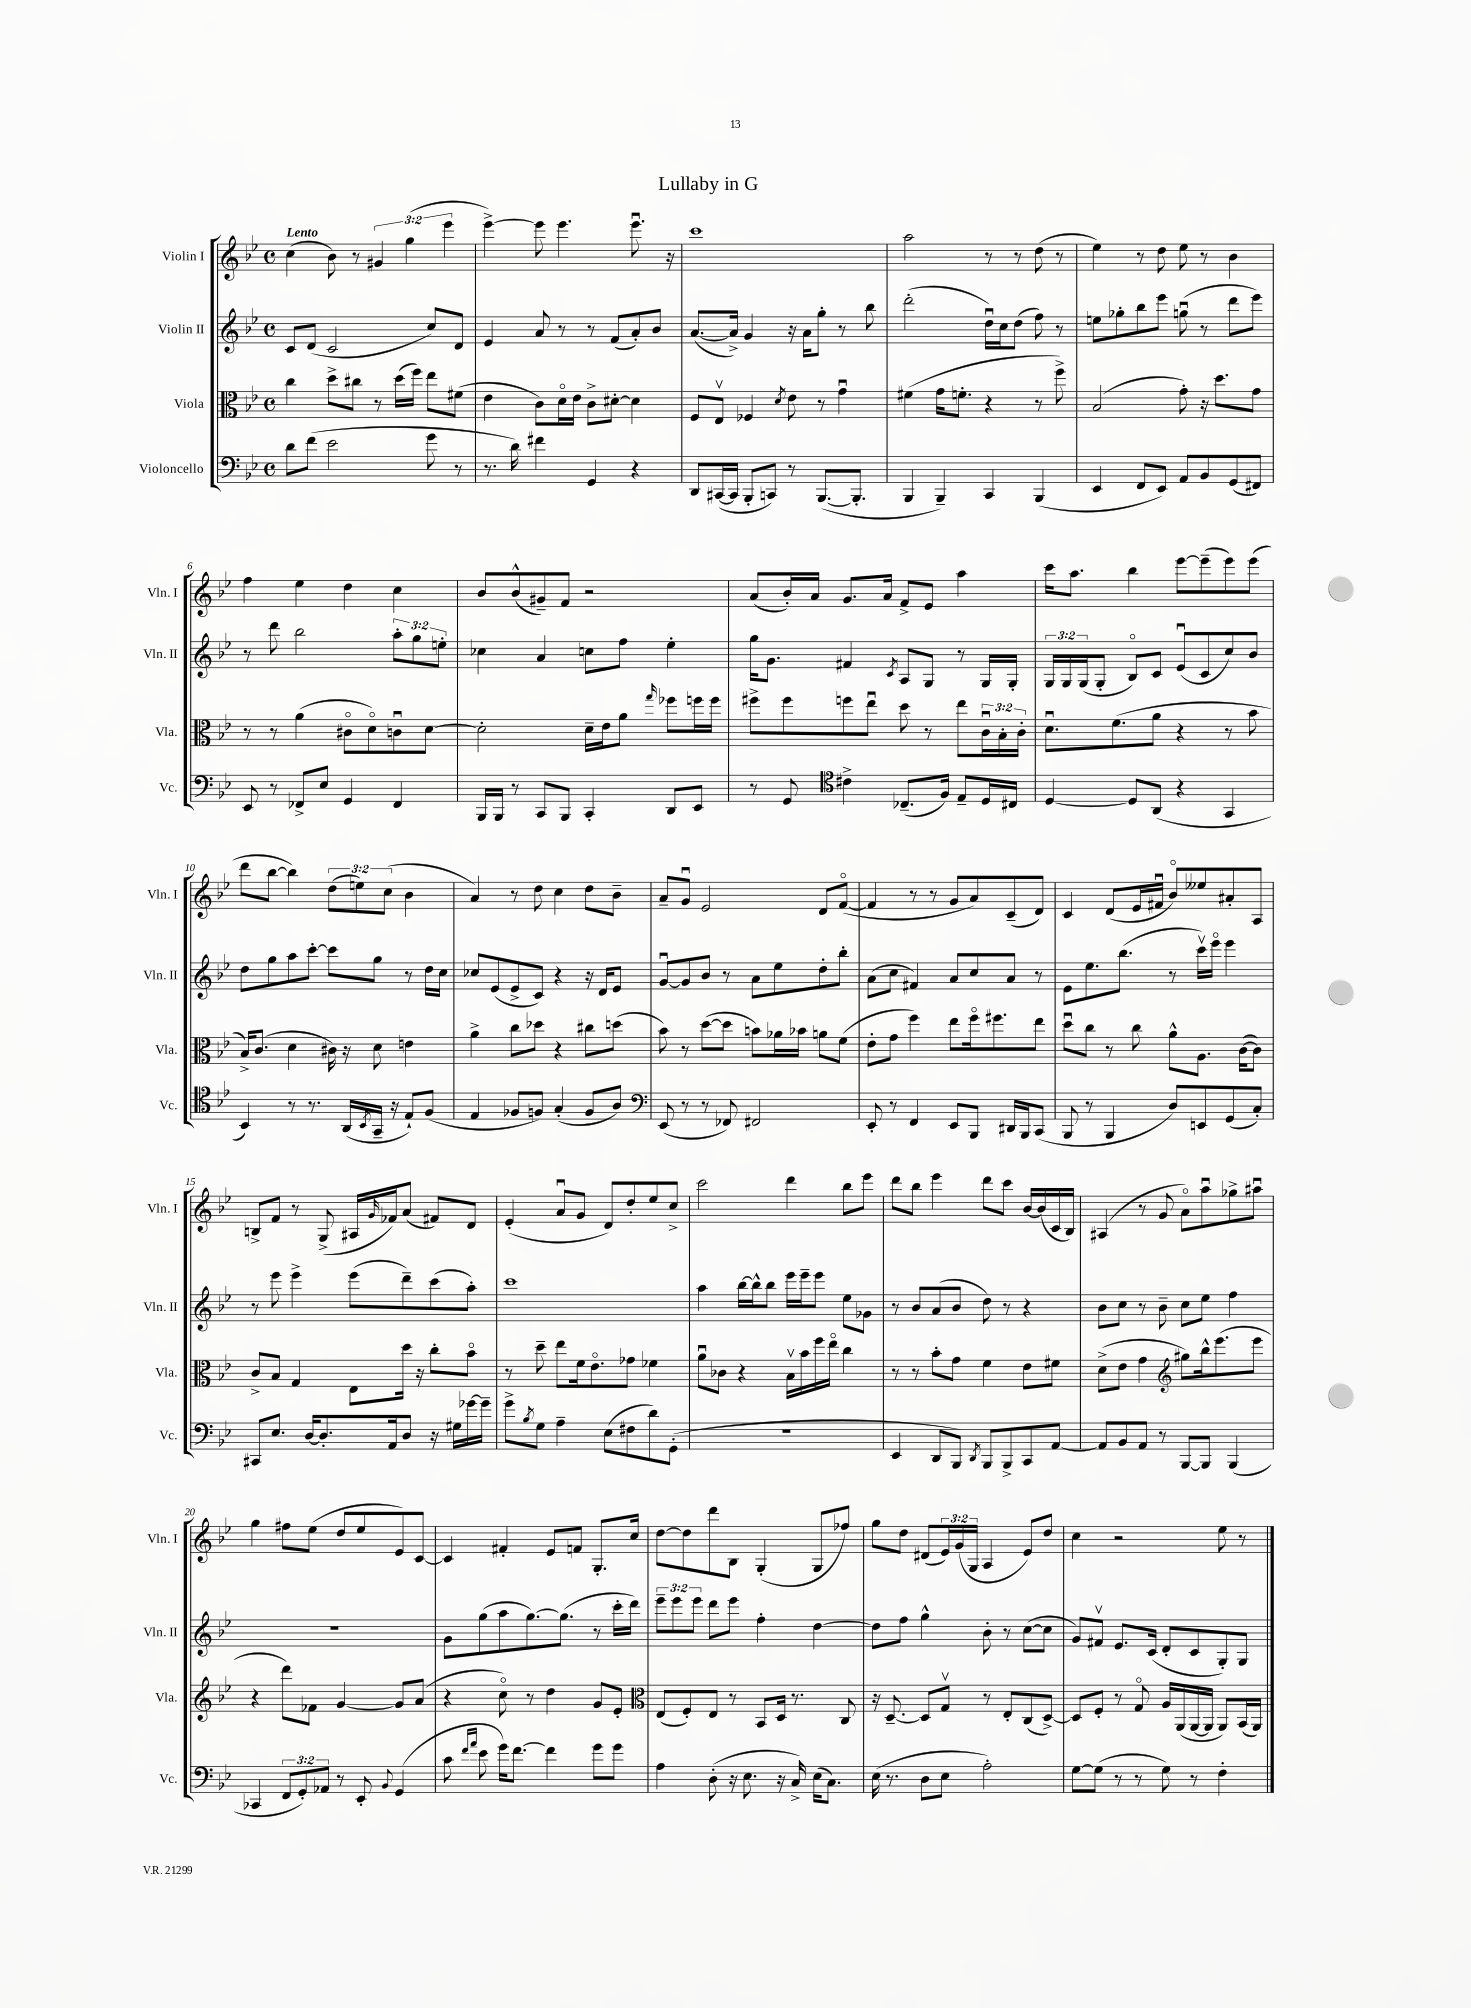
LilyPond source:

\header { title = "Lullaby in G" }
<<
\new StaffGroup <<
\new Staff = "s0" \with { instrumentName = "Violin I" shortInstrumentName = "Vln. I" } {
    \clef treble \key bes \major \defaultTimeSignature \time 4/4 \override Staff.TupletNumber.text = #tuplet-number::calc-fraction-text \tempo "Lento"
    c''4( bes'8) r8 \tuplet 3/2 { gis'4 g''4( ees'''4 } |
    ees'''4~->) ees'''8 ees'''4. ees'''8.\downbow r16 |
    c'''1 |
    a''2 r8 r8 d''8( r8 |
    ees''4) r8 d''8 ees''8 r8 bes'4 |
    f''4 ees''4 d''4 c''4 |
    bes'8 bes'8-^( gis'8--) f'8 r2 |
    a'8( bes'16-.) a'16 g'8. a'16 f'8-> ees'8 a''4 |
    c'''16 a''8. bes''4 ees'''8~ ees'''8--( ees'''8) ees'''8( |
    d'''8 bes''8~ bes''4) \tuplet 3/2 { d''8( e''8) c''8( } bes'4 |
    a'4) r8 d''8 c''4 d''8 bes'8-- |
    a'8-- g'8\downbow ees'2 d'8 f'8~\flageolet( |
    f'4 r8 r8 g'8 a'8) c'8--( d'8) |
    c'4 d'8( ees'16 fis'16\downbow bes'8\flageolet) eeses''8 ais'8-. a8 |
    b8-> f'8 r8 g8->( ais16 \grace { g'16 } fes'16) a'8( fis'8) d'8 |
    ees'4-.( a'8\downbow g'8 d'8) d''8-. ees''8 c''8-> |
    c'''2 d'''4 bes''8 ees'''8 |
    d'''8 bes''8 ees'''4 d'''8 c'''8 bes'16~ bes'16( c'16 bes16) |
    ais4( r8 g'8 a'8\flageolet) a''8\downbow ges''8-> ais''8\downbow |
    g''4 fis''8 ees''8( d''8 ees''8 ees'8) c'8~ |
    c'4 fis'4-. ees'8 f'8 g8.-. c''16 |
    d''8~ d''8 d'''8 bes8 g4-.( g8 fes''8) |
    g''8 d''8 dis'8( \tuplet 3/2 { ees'16) g'16( g16 } a4 ees'8) d''8 |
    c''4 r2 ees''8 r8 \bar "|." |
}
\new Staff = "s1" \with { instrumentName = "Violin II" shortInstrumentName = "Vln. II" } {
    \clef treble \key bes \major \defaultTimeSignature \time 4/4 \override Staff.TupletNumber.text = #tuplet-number::calc-fraction-text
    c'8 d'8( c'2 c''8) d'8 |
    ees'4 a'8 r8 r8 f'8( a'8-.) bes'8 |
    a'8.~( a'16->) g'4 r16 a'16 g''8-. r8 bes''8 |
    d'''2-.( d''16\downbow) c''16 d''8( f''8) r8 |
    e''8 ges''8-. bes''8 ees'''8 g''8\downbow( r8 d'''8 ees'''8) |
    r8 d'''8 bes''2 \tuplet 3/2 { a''8-. g''8 e''8-. } |
    ces''4 a'4 c''8 f''8 ees''4-. |
    g''16 g'8. fis'4 \acciaccatura { c'8 } a8 g8 r8 g16 g16-. |
    \tuplet 3/2 { g16 g16 g16( } g8-. bes8\flageolet) c'8 ees'8\downbow( c'8 c''8) bes'8 |
    d''8 g''8 a''8 c'''8~-. c'''8 g''8 r8 d''16 c''16 |
    ces''8 ees'8( ees'8-> c'8) r4 r16 d'16 ees'8 |
    g'8~\downbow g'8 bes'8 r8 a'8 ees''8 d''8-. bes''8-. |
    a'8( c''8 fis'4) a'8 c''8 a'8 r8 |
    ees'8 ees''8. bes''8.( r8 c'''16\upbow) ees'''16\flageolet ees'''4 |
    r8 ees'''8 ees'''4-> ees'''8( d'''8--) c'''8( a''8-.) |
    c'''1 |
    a''4 bes''16~ bes''16-^ bes''8 ees'''16 ees'''16-- ees'''8 ees''8 ges'8 |
    r8 bes'8 a'8( bes'8 d''8) r8 r4 |
    bes'8 c''8 r8 bes'8-- c''8 ees''8 f''4 |
    r1 |
    g'8 g''8( a''8 g''8.~) g''8.( r8 c'''16-. d'''16) |
    \tuplet 3/2 { ees'''8-- ees'''8 ees'''8 } d'''8 ees'''8 f''4-. d''4~ |
    d''8 f''8 g''4-^ bes'8-. r8 c''8~( c''8 |
    g'8) fis'8\upbow ees'8. c'16( d'8-. c'8 g8-.) g8 \bar "|." |
}
\new Staff = "s2" \with { instrumentName = "Viola" shortInstrumentName = "Vla." } {
    \clef alto \key bes \major \defaultTimeSignature \time 4/4 \override Staff.TupletNumber.text = #tuplet-number::calc-fraction-text
    c''4 d''8-> cis''8 r8 d''16( f''16) ees''8 fis'8( |
    ees'4 c'8) d'16\flageolet ees'16 c'8-> dis'8~-. dis'4 |
    f8 ees8\upbow fes4 \acciaccatura { d'8 } ees'8 r8 g'4\downbow |
    fis'4( g'16 f'8.-. r4 r8 f''8->) |
    bes2( g'8-.) r16 d''8. g'8 |
    r8 r8 a'4( cis'8\flageolet d'8\flageolet) c'8\downbow d'8~ |
    d'2-. d'16-- ees'16 a'8 \grace { g''16 } fes''8 f''16 f''16 |
    fis''8-> fis''8 f''8 ees''8\downbow d''8 r8 ees''8 \tuplet 3/2 { c'16\downbow bes16-. c'16-. } |
    d'8.\downbow f'8.( a'8 r4 r8 bes'8 |
    bes16->) c'8.( d'4 cis'16) r16 d'8 e'4 |
    a'4-> c''8 des''8 r4 cis''8 d''8( |
    bes'8) r8 d''8~( d''8 b'8) aes'16 bes'16 a'8 f'8( |
    ees'8-. g'8 f''4) ees''8 f''16\flageolet fis''8. ees''8 |
    d''8\downbow c''8 r8 c''8 a'8-^ a8. c'16~( c'8) |
    c'8-> bes8 g4 ees8 d''16 r16 c''8-. bes'8\flageolet |
    r8 d''8-- ees''8 f'16 ees'8.\flageolet ges'8 fes'4 |
    a'8\downbow ces'8 r4 bes16\upbow bes'16 f''16 ees''16\flageolet c''4 |
    r8 r8 bes'8-. g'8 f'4 ees'8 fis'8 |
    d'8->( ees'8 g'4 \clef treble gis''8) bes''16-^ ees'''8.( ees'''8 |
    r4 d'''8) fes'8 g'4~ g'8 a'8( |
    r4 c''8\flageolet) r8 d''4 g'8 ees'8-. |
    \clef alto ees8( f8-.) ees8 r8 bes,8 d16 r8. c8 |
    r16 d8.~-- d8 g8\upbow r8 ees8-. c8( d8~->) |
    d8 f8-. r8 g8\flageolet a16 a,16( a,16~ a,16 a,8) bes,16( a,16) \bar "|." |
}
\new Staff = "s3" \with { instrumentName = "Violoncello" shortInstrumentName = "Vc." } {
    \clef bass \key bes \major \defaultTimeSignature \time 4/4 \override Staff.TupletNumber.text = #tuplet-number::calc-fraction-text
    d'8 f'8( ees'2 g'8 r8 |
    r8. d'16) fis'4 g,4 r4 |
    d,8 cis,16~( cis,16 bes,,8-. c,8) r8 bes,,8.~( bes,,8.-. |
    bes,,4 bes,,4--) c,4 bes,,4( |
    ees,4 f,8 ees,8) a,8 bes,8 g,8( fis,8) |
    ees,8 r8 fes,8-> ees8 g,4 fes,4 |
    bes,,16 bes,,16 r8 c,8 bes,,8 c,4-. d,8 ees,8 |
    r8 g,8 \clef tenor cis'4-> ces8.--( f16) ees8-- d16 cis16 |
    d4~ d8 a,8( r4 g,4 |
    bes,4) r8 r8. a,16( \acciaccatura { bes,8 } g,16-- r16 ees8-!) f8( |
    ees4 fes8 f8) g4-.( f8 a8) |
    \clef bass ees,8( r8 r8 fes,8) fis,2 |
    ees,8-. r8 f,4 ees,8 bes,,8 dis,16 bes,,16 c,8( |
    bes,,8 r8 bes,,4 d8) e,8 g,8( c8-.) |
    cis,8 ees8. d16~ d8.-. a,16 d8 r16 gis16 ges'16~ ges'16-- |
    g'8-> \acciaccatura { bes8 } g8 a4-- ees8( fis8 d'8) g,8-.( |
    R1 |
    ees,4 d,8 bes,,8) \acciaccatura { d,8 } bes,,8 bes,,8-> c,8 a,8~ |
    a,8 bes,8 a,8 r8 bes,,8~ bes,,8 bes,,4( |
    ces,4 \tuplet 3/2 { f,8 g,8-.) aes,8 } r8 ees,8-. \appoggiatura { bes,8 } g,4( |
    c'8 \grace { f'16 a'16 } ees'8 g'16) f'8.~ f'4 g'8 g'8 |
    a4 d8-.( r16 ees8. r16 c16->) ees16( c8.) |
    ees16( r8. d8 ees8 a2-.) |
    g8~ g8( r8 r8 g8) r8 f4-. \bar "|." |
}
>>
>>
